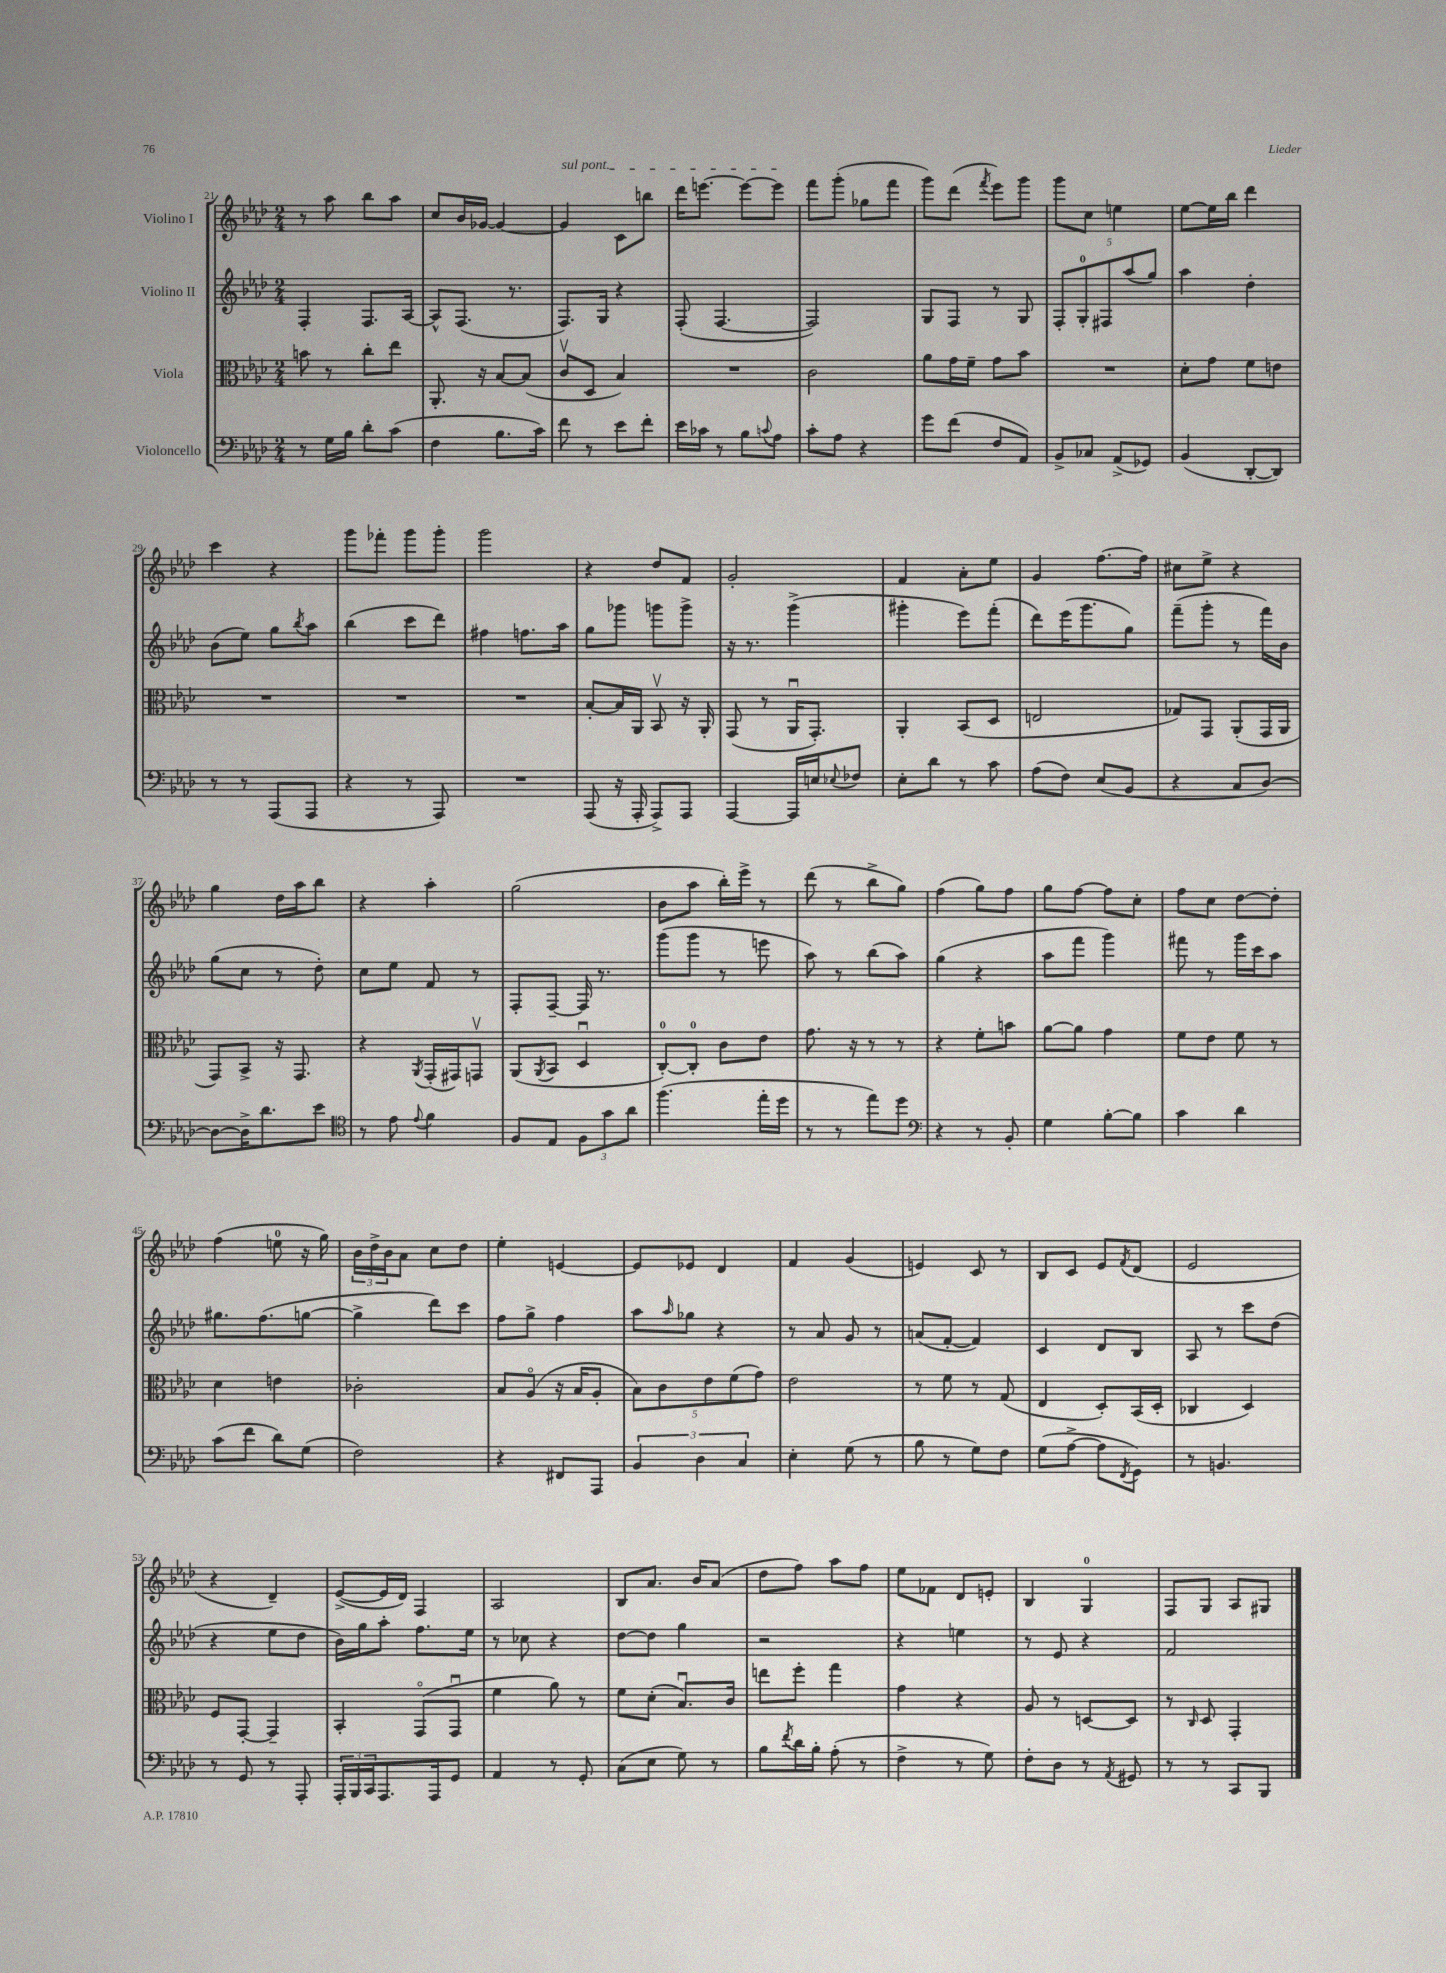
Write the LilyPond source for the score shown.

<<
\new StaffGroup <<
\new Staff = "s0" \with { instrumentName = "Violino I" } {
    \clef treble \key aes \major \numericTimeSignature \time 2/4
    r8 aes''8 bes''8 aes''8 |
    c''8 bes'16 ges'16~ ges'4~ |
    \once \override TextSpanner.bound-details.left.text = \markup { \italic "sul pont." } ges'4\startTextSpan c'8 b''8 |
    des'''16 e'''8.~ e'''8~ e'''8\stopTextSpan |
    f'''8 g'''8-.( ges''8 f'''8 |
    g'''8) des'''8( \acciaccatura { f'''8 } ees'''8) g'''8 |
    g'''8 c''8 e''4 |
    ees''8~ ees''16 bes''16 des'''4 |
    c'''4 r4 |
    g'''8 fes'''8-. g'''8 g'''8-. |
    g'''2 |
    r4 des''8 f'8 |
    g'2-. |
    f'4 aes'8-. ees''8 |
    g'4 f''8.~ f''16 |
    cis''8 ees''8-> r4 |
    g''4 des''16 aes''16 bes''8 |
    r4 aes''4-. |
    g''2( |
    bes'8 aes''8 bes''16-.) ees'''16-> r8 |
    des'''8( r8 bes''8-> g''8) |
    f''4( g''8) f''8 |
    g''8 f''8~ f''8 c''8-. |
    f''8 c''8 des''8~ des''8-. |
    f''4( e''8-0 r16 g''16) |
    \tuplet 3/2 { bes'16 des''16-> bes'16 } aes'8 c''8 des''8 |
    ees''4-. e'4~ |
    e'8 ees'8 des'4 |
    f'4 g'4( |
    e'4) c'8 r8 |
    bes8 c'8 ees'8 \acciaccatura { f'8 } des'8( |
    ees'2 |
    r4 des'4--) |
    ees'8~->( ees'16 des'16) f4 |
    aes2 |
    bes8 aes'8. bes'16 aes'8( |
    des''8 f''8) aes''8 f''8 |
    ees''8 fes'8 des'8 e'8-. |
    bes4 g4-0 |
    f8 g8 aes8 gis8 \bar "|." |
}
\new Staff = "s1" \with { instrumentName = "Violino II" } {
    \clef treble \key aes \major \numericTimeSignature \time 2/4
    f4-. f8. aes16~ |
    aes8-^ f8.( r8. |
    f8.) g16 r4 |
    f8-.( f4.~ |
    f2) |
    g8 f8 r8 g8 |
    \tuplet 5/4 { f8-. g8-0-. fis8 aes''8( g''8) } |
    aes''4 des''4-. |
    bes'8( ees''8) g''8 \acciaccatura { bes''8 } aes''8 |
    bes''4( c'''8 des'''8) |
    fis''4 f''8. aes''16 |
    g''8 ges'''8 g'''8 g'''8-> |
    r16 r8. g'''4->( |
    gis'''4-. ees'''8) f'''8-.( |
    des'''8) ees'''16( g'''8. g''8) |
    f'''8--( g'''8-. r8 f'''16) bes'16 |
    g''8( c''8 r8 des''8-.) |
    c''8 ees''8 f'8 r8 |
    f8-. f8~-- f16 r8. |
    g'''8( g'''8 r8 e'''8 |
    aes''8) r8 bes''8( aes''8) |
    g''4( r4 |
    aes''8 f'''8 g'''4) |
    fis'''8 r8 g'''16 c'''16 aes''8 |
    gis''8. f''8.( g''8~ |
    g''4-> des'''8) c'''8 |
    f''8 g''8-> f''4 |
    aes''8 \grace { aes''16 } ges''8 r4 |
    r8 aes'8 g'8 r8 |
    a'8( f'8~-. f'4) |
    c'4 des'8 bes8 |
    aes8 r8 c'''8 des''8( |
    r4 ees''8 des''8 |
    bes'16) g''16 aes''8-. f''8. ees''16 |
    r8 ces''8 r4 |
    des''8~ des''8 g''4 |
    r2 |
    r4 e''4 |
    r8 ees'8 r4 |
    f'2 \bar "|." |
}
\new Staff = "s2" \with { instrumentName = "Viola" } {
    \clef alto \key aes \major \numericTimeSignature \time 2/4
    b'8 r8 c''8-. ees''8 |
    aes,8.-. r16 bes8~ bes8( |
    c'8\upbow des8 bes4) |
    R2 |
    c'2 |
    aes'8 g'16 f'16-- g'8 bes'8 |
    R2 |
    des'8-. g'8 f'8 e'8 |
    R2 |
    R2 |
    R2 |
    bes8~-. bes16 aes,16 bes,8\upbow r16 aes,16-. |
    g,8( r8 aes,16\downbow g,8.-.) |
    aes,4-. bes,8( des8 |
    e2 |
    ges8) g,8 aes,8-.( g,16 aes,16 |
    g,8) bes,8-> r16 g,8. |
    r4 \acciaccatura { aes,8 } g,16-.( gis,16) g,8\upbow |
    aes,8( \acciaccatura { aes,8 } bes,8 des4\downbow |
    c8-0~-.) c8-0-. c'8 ees'8 |
    g'8. r16 r8 r8 |
    r4 f'8-. b'8 |
    aes'8~ aes'8 g'4 |
    f'8 ees'8 f'8 r8 |
    des'4 e'4 |
    ces'2-. |
    bes8 aes8\flageolet( r16 bes16 aes8-. |
    \tuplet 5/4 { bes8) c'8 ees'8 f'8( g'8) } |
    ees'2 |
    r8 f'8 r8 g8( |
    ees4 des8-.) bes,16( des16-. |
    ces4 des4) |
    f8 g,8~-. g,4-- |
    bes,4-. g,8\flageolet( g,8\downbow |
    f'4 aes'8) r8 |
    f'8 des'8-.( bes8.\downbow) c'16 |
    e''8 f''8-. g''4 |
    g'4 r4 |
    aes8 r8 d8~ d8 |
    r8 \grace { c16 } des8 g,4-. \bar "|." |
}
\new Staff = "s3" \with { instrumentName = "Violoncello" } {
    \clef bass \key aes \major \numericTimeSignature \time 2/4
    r8 g16 bes16 des'8-. c'8( |
    f4 bes8. c'16) |
    f'8 r8 ees'8 f'8-. |
    ees'16 ces'16 r8 bes8 \appoggiatura { c'8 } aes8 |
    c'8-. aes8 r4 |
    g'8 f'8( f8 aes,8) |
    bes,8-> ces8 aes,8->( ges,8) |
    bes,4( des,8~-. des,8) |
    r8 r8 aes,,8( aes,,8 |
    r4 r8 aes,,8) |
    R2 |
    aes,,8( r16 aes,,16-. aes,,8->) aes,,8 |
    aes,,4~ aes,,16 e16 \appoggiatura { ees8 } fes8 |
    ees8-. des'8 r8 c'8 |
    aes8( f8) ees8( bes,8 |
    r4 c8 des8~) |
    des8~ des16-> des'8. ees'8 |
    \clef tenor r8 ees'8 \appoggiatura { ees'8 } f'4 |
    f8 ees8 \tuplet 3/2 { f8 g'8 aes'8 } |
    f''4.( ees''16-. des''16 |
    r8 r8 ees''8) des''8 |
    \clef bass r4 r8 bes,8-. |
    g4 bes8~-. bes8 |
    c'4 des'4 |
    c'8( f'8 des'8) g8( |
    f2) |
    r4 fis,8 aes,,8 |
    \tuplet 3/2 { bes,4 des4 c4 } |
    ees4-. g8( r8 |
    bes8 r8 g8) f8 |
    g8( aes8~-> aes8 \acciaccatura { f,8 } g,8) |
    r8 b,4. |
    r8 g,8 r8 aes,,8-. |
    \tuplet 3/2 { aes,,16-. bes,,16 c,16 } aes,,8. aes,,16 g,8 |
    aes,4 r8 g,8-. |
    c8( ees8 g8) r8 |
    bes8 \acciaccatura { f'8 } des'16 bes16-. aes8-.( r8 |
    f4-> r8 g8) |
    f8-. des8 r8 \acciaccatura { aes,8 } gis,8 |
    r8 r8 c,8 bes,,8 \bar "|." |
}
>>
>>
\layout { \context { \Score currentBarNumber = #21 } }
